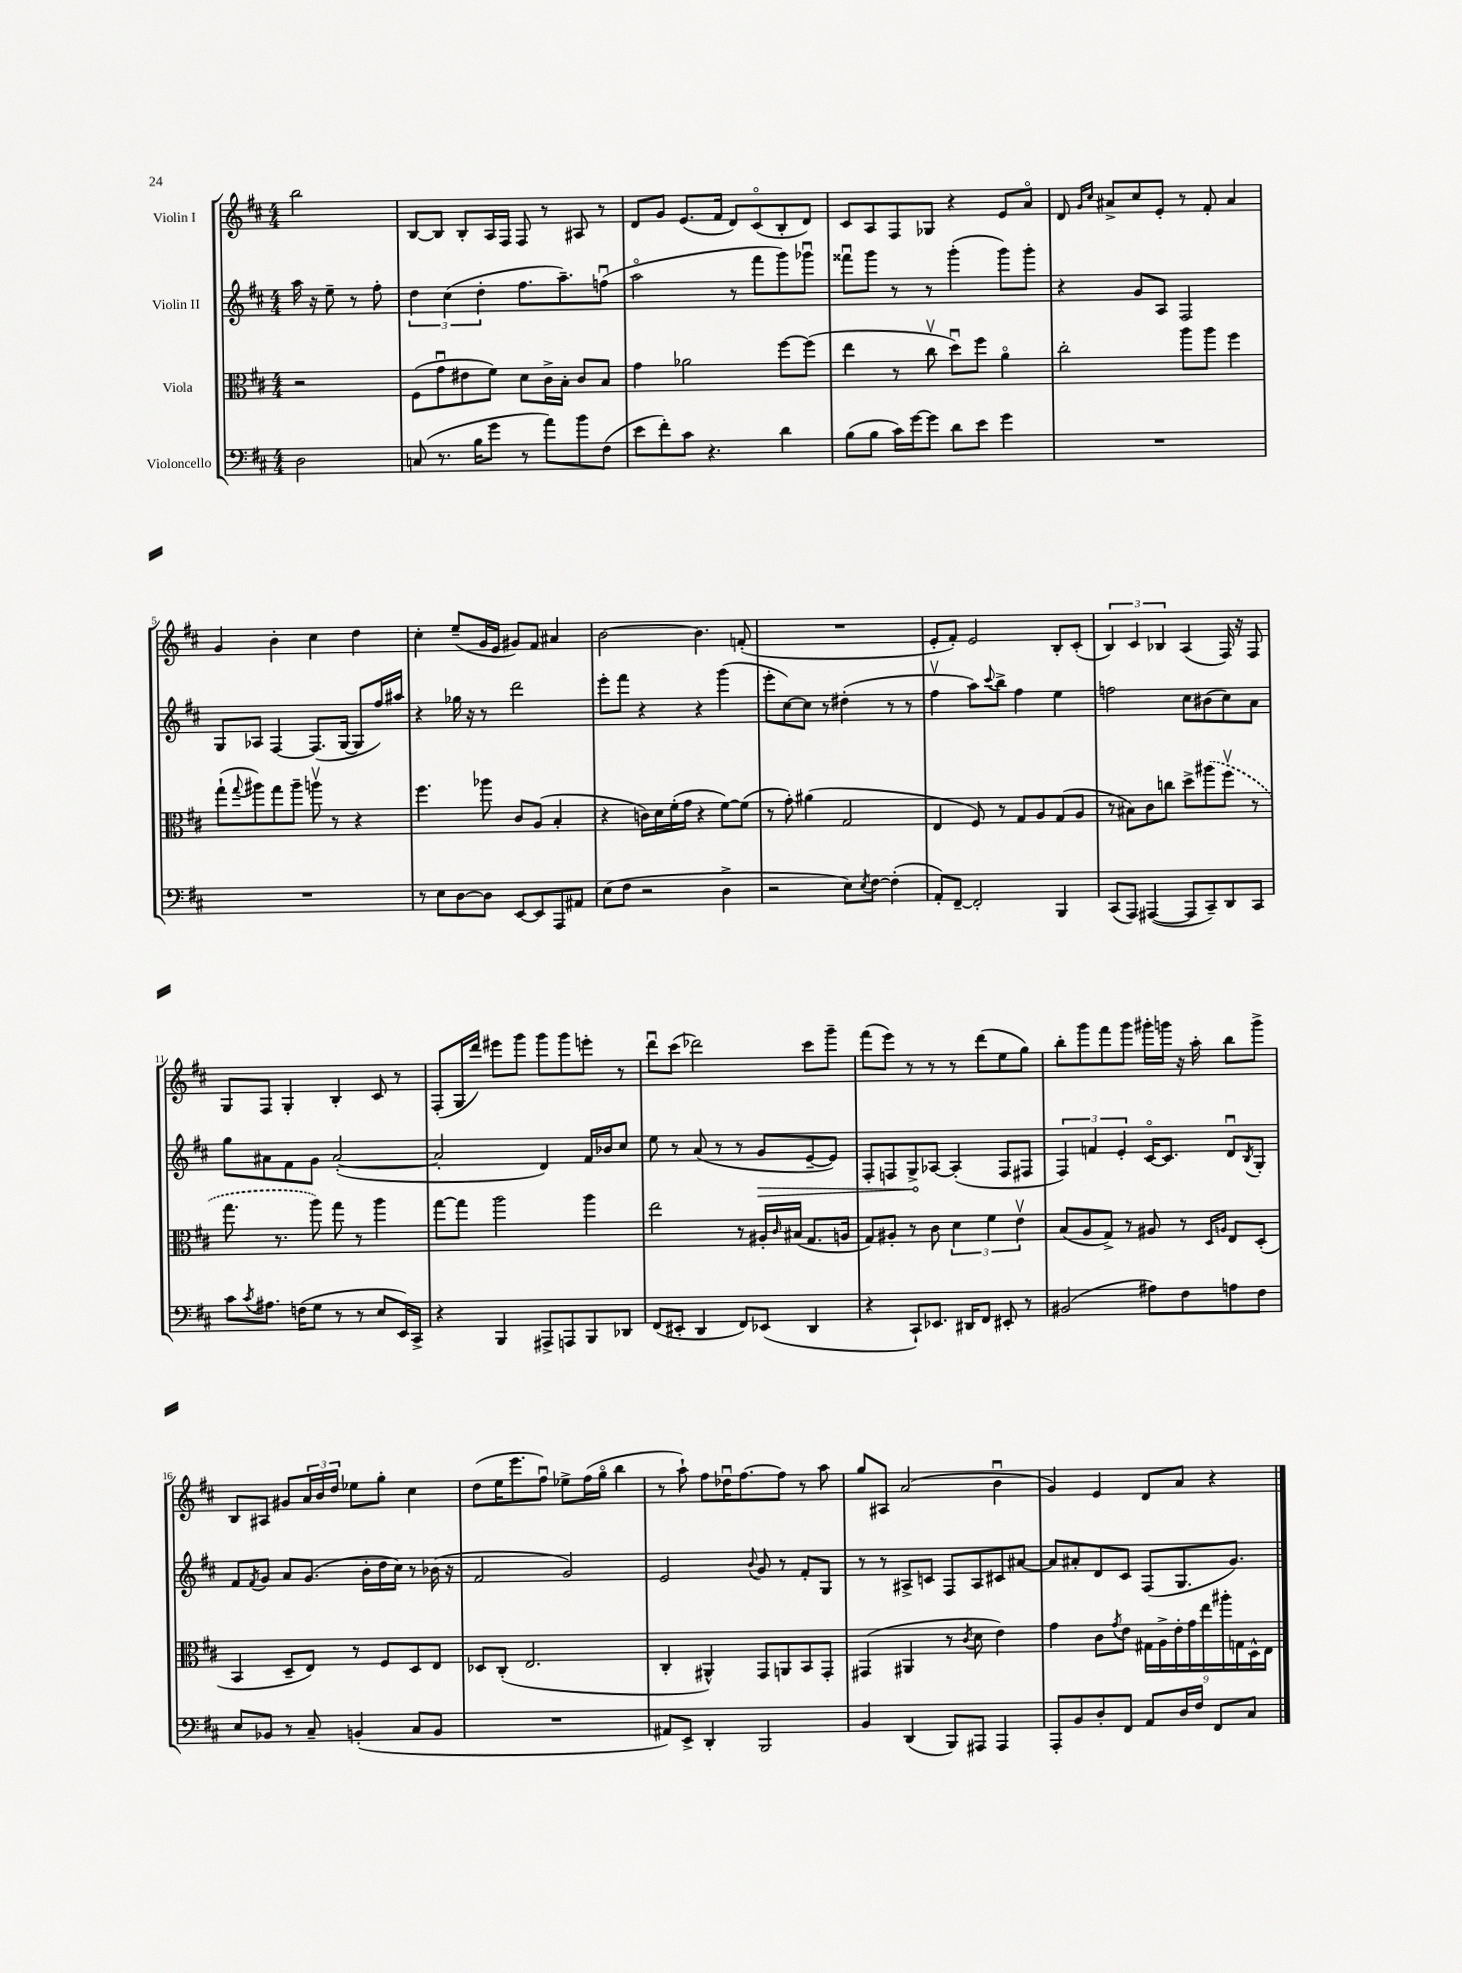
<<
\new StaffGroup <<
\new Staff = "s0" \with { instrumentName = "Violin I" } {
    \clef treble \key d \major \numericTimeSignature \time 4/4 \partial 2
    b''2 |
    b8~ b8 b8-. a16 fis16 fis8 r8 ais8 r8 |
    d'8 g'8 e'8.( fis'16 d'8) cis'8\flageolet( b8-. d'8) |
    cis'8 a8 fis8 ges8 r4 e'8 a'8\flageolet |
    d'8 \grace { g'16 cis''16 } ais'8-> cis''8 e'8-. r8 fis'8-. ais'4 |
    g'4 b'4-. cis''4 d''4 |
    cis''4-. e''8--( g'16 e'16 gis'8) fis'8 ais'4 |
    b'2~ b'4. f'8-.( |
    R1 |
    e'8-. fis'8-.) e'2 b8-. cis'8-.( |
    \tuplet 3/2 { b4) cis'4 bes4 } a4( fis16) r16 fis8 |
    g8 fis8 g4-. b4-. cis'8 r8 |
    fis8-.( g16 d'''16) eis'''8 g'''8 g'''8 g'''8 e'''8-. r8 |
    d'''8\downbow cis'''8( des'''2) cis'''8 g'''8-- |
    fis'''8( e'''8) r8 r8 r8 d'''8( e''8 g''8) |
    b''8-. g'''8 fis'''8 g'''8 gis'''16-. g'''16 r16 a''16-. b''8 g'''8-> |
    b8 ais8 gis'8 \tuplet 3/2 { a'16 b'16 d''16 } ees''8 g''8-. cis''4 |
    d''8( e''16 e'''8. fis''8\downbow) ees''8-> fis''16( g''16\flageolet b''4 |
    r8 a''8-!) fis''8 des''16\downbow fis''8.~ fis''8 r8 a''8 |
    g''8 ais8 a'2( b'4\downbow |
    g'4) e'4 d'8 a'8 r4 \bar "|." |
}
\new Staff = "s1" \with { instrumentName = "Violin II" } {
    \clef treble \key d \major \numericTimeSignature \time 4/4 \partial 2
    a''16 r16 e''8-- r8 fis''8-. |
    \tuplet 3/2 { d''4 cis''4( d''4-. } fis''8. a''8.--) f''8\downbow( |
    a''2\flageolet r8 fis'''8 g'''8) ges'''8\downbow |
    fisis'''8\downbow g'''8 r8 r8 g'''4-.( g'''8) g'''8-. |
    r4 g'8 a8 fis2 |
    g8 aes8 fis4~ fis8.( g16~ g8 fis''16) ais''16 |
    r4 ges''16 r16 r8 d'''2 |
    e'''8-. fis'''8 r4 r4 g'''4( |
    e'''8-. cis''8~) cis''8 r8 dis''4-.( r8 r8 |
    fis''4\upbow a''8) \appoggiatura { cis'''8 } b''8-> fis''4 e''4 |
    f''2 cis''8 bis'8( cis''8) a'8 |
    g''8 ais'8 fis'8 g'8 ais'2~-.( |
    ais'2-. d'4) fis'16 bes'16 cis''8 |
    e''8 r8 a'8( r8 r8 \once \override Hairpin.circled-tip = ##t g'8\> e'8~-- e'8) |
    fis8-. f8 g8->\! aes8~ aes4-.( f8 fis8 |
    \tuplet 3/2 { fis4) f'4 e'4-. } cis'16~\flageolet cis'8. d'8\downbow \acciaccatura { b8 } g8-. |
    fis'8 \acciaccatura { fis'8 } g'8 a'8 g'8.( b'16-. d''16 cis''16) r8 bes'16( r16 |
    fis'2 g'2) |
    e'2 \appoggiatura { b'8 } g'8 r8 fis'8-. g8 |
    r8 r8 ais8-> c'8 fis8 ais8 cis'8 ais'8~ |
    ais'8 ais'8-. d'8 cis'8 fis8( g8. g'8.) \bar "|." |
}
\new Staff = "s2" \with { instrumentName = "Viola" } {
    \clef alto \key d \major \numericTimeSignature \time 4/4 \partial 2
    r2 |
    fis8( g'8\downbow eis'8 fis'8) d'8 cis'16-> b16-. cis'8 b8 |
    g'4 aes'2 fis''8~ fis''8( |
    e''4 r8 cis''8\upbow d''8\downbow) fis''8 a'4\flageolet |
    cis''2-. a''8 a''8 fis''4 |
    g''8-!( \appoggiatura { g''8 } ais''8) g''8 ais''8-- a''8\upbow r8 r4 |
    fis''4. aes''8 cis'8 a8( b4-. |
    r4 c'16) d'16 fis'16-.( g'16 r4 fis'8~) fis'8( |
    r8 g'8-.) ais'4( g2 |
    e4 fis8) r8 g8 a8 g8( a8 |
    r8 bis8) cis'8 c''8 d''8-> \once \slurDashed ais''8( fis''8\upbow r8 |
    g''8. r8. a''8) g''8 r8 a''4 |
    g''8~ g''8 a''2 a''4 |
    e''2 r8 ais16-. \grace { cis'16 } bis16( g8. a16 |
    g8) ais8-. r8 cis'8 \tuplet 3/2 { d'4 fis'4 e'4\upbow } |
    b8( a8 g8->) r8 ais8 r8 \grace { d16 a16 } e8 d8-.( |
    b,4 d8-- e8) r8 fis8 d8 e8 |
    des8 cis8-.( e2. |
    cis4-. ais,4-^) g,8 a,8 b,8 g,8-. |
    gis,4( ais,4 r8 \acciaccatura { cis'8 } d'8 e'4) |
    g'4 cis'8 \acciaccatura { g'8 } e'8 \tuplet 9/8 { gis16 a16-> e'16-. g'16 e''16 ais''16-. g16 d16-^ e16 } \bar "|." |
}
\new Staff = "s3" \with { instrumentName = "Violoncello" } {
    \clef bass \key d \major \numericTimeSignature \time 4/4 \partial 2
    d2 |
    c8( r8. b16 g'8 r8 a'8) b'8 fis8( |
    e'8 fis'8-.) cis'8 r4. d'4 |
    b8( b8 cis'16) g'16~ g'8 d'8 e'8 g'4 |
    R1 |
    R1 |
    r8 e8 d8~ d8 e,8~ e,8 a,,8 ais,8 |
    e8( fis8 r2 d4-> |
    r2 e8) \acciaccatura { e8 } fis8~ fis4-.( |
    a,8-.) fis,8~-- fis,2-. b,,4 |
    cis,8( a,,8) ais,,4~( ais,,8 cis,8--) d,8 cis,8 |
    cis'8 \acciaccatura { cis'8 } ais8. f16( g8 r8 r8 e8 e,16) cis,16-> |
    r4 b,,4 ais,,8-> a,,8 b,,8 des,8 |
    fis,8( eis,8-. d,4 fis,8) ees,8( d,4 |
    r4 cis,8-!) ees,8. dis,16 fis,8 eis,8-. r8 |
    bis,2( ais8) fis8 a8 fis8 |
    e8 bes,8 r8 cis8-- b,4-.( cis8 b,8 |
    R1 |
    ais,8) e,8-> d,4-. b,,2 |
    b,4 d,4( b,,8) ais,,8 ais,,4 |
    a,,8-. b,8 d8-. fis,8 a,8 d16 fis16 fis,8 cis8 \bar "|." |
}
>>
>>
